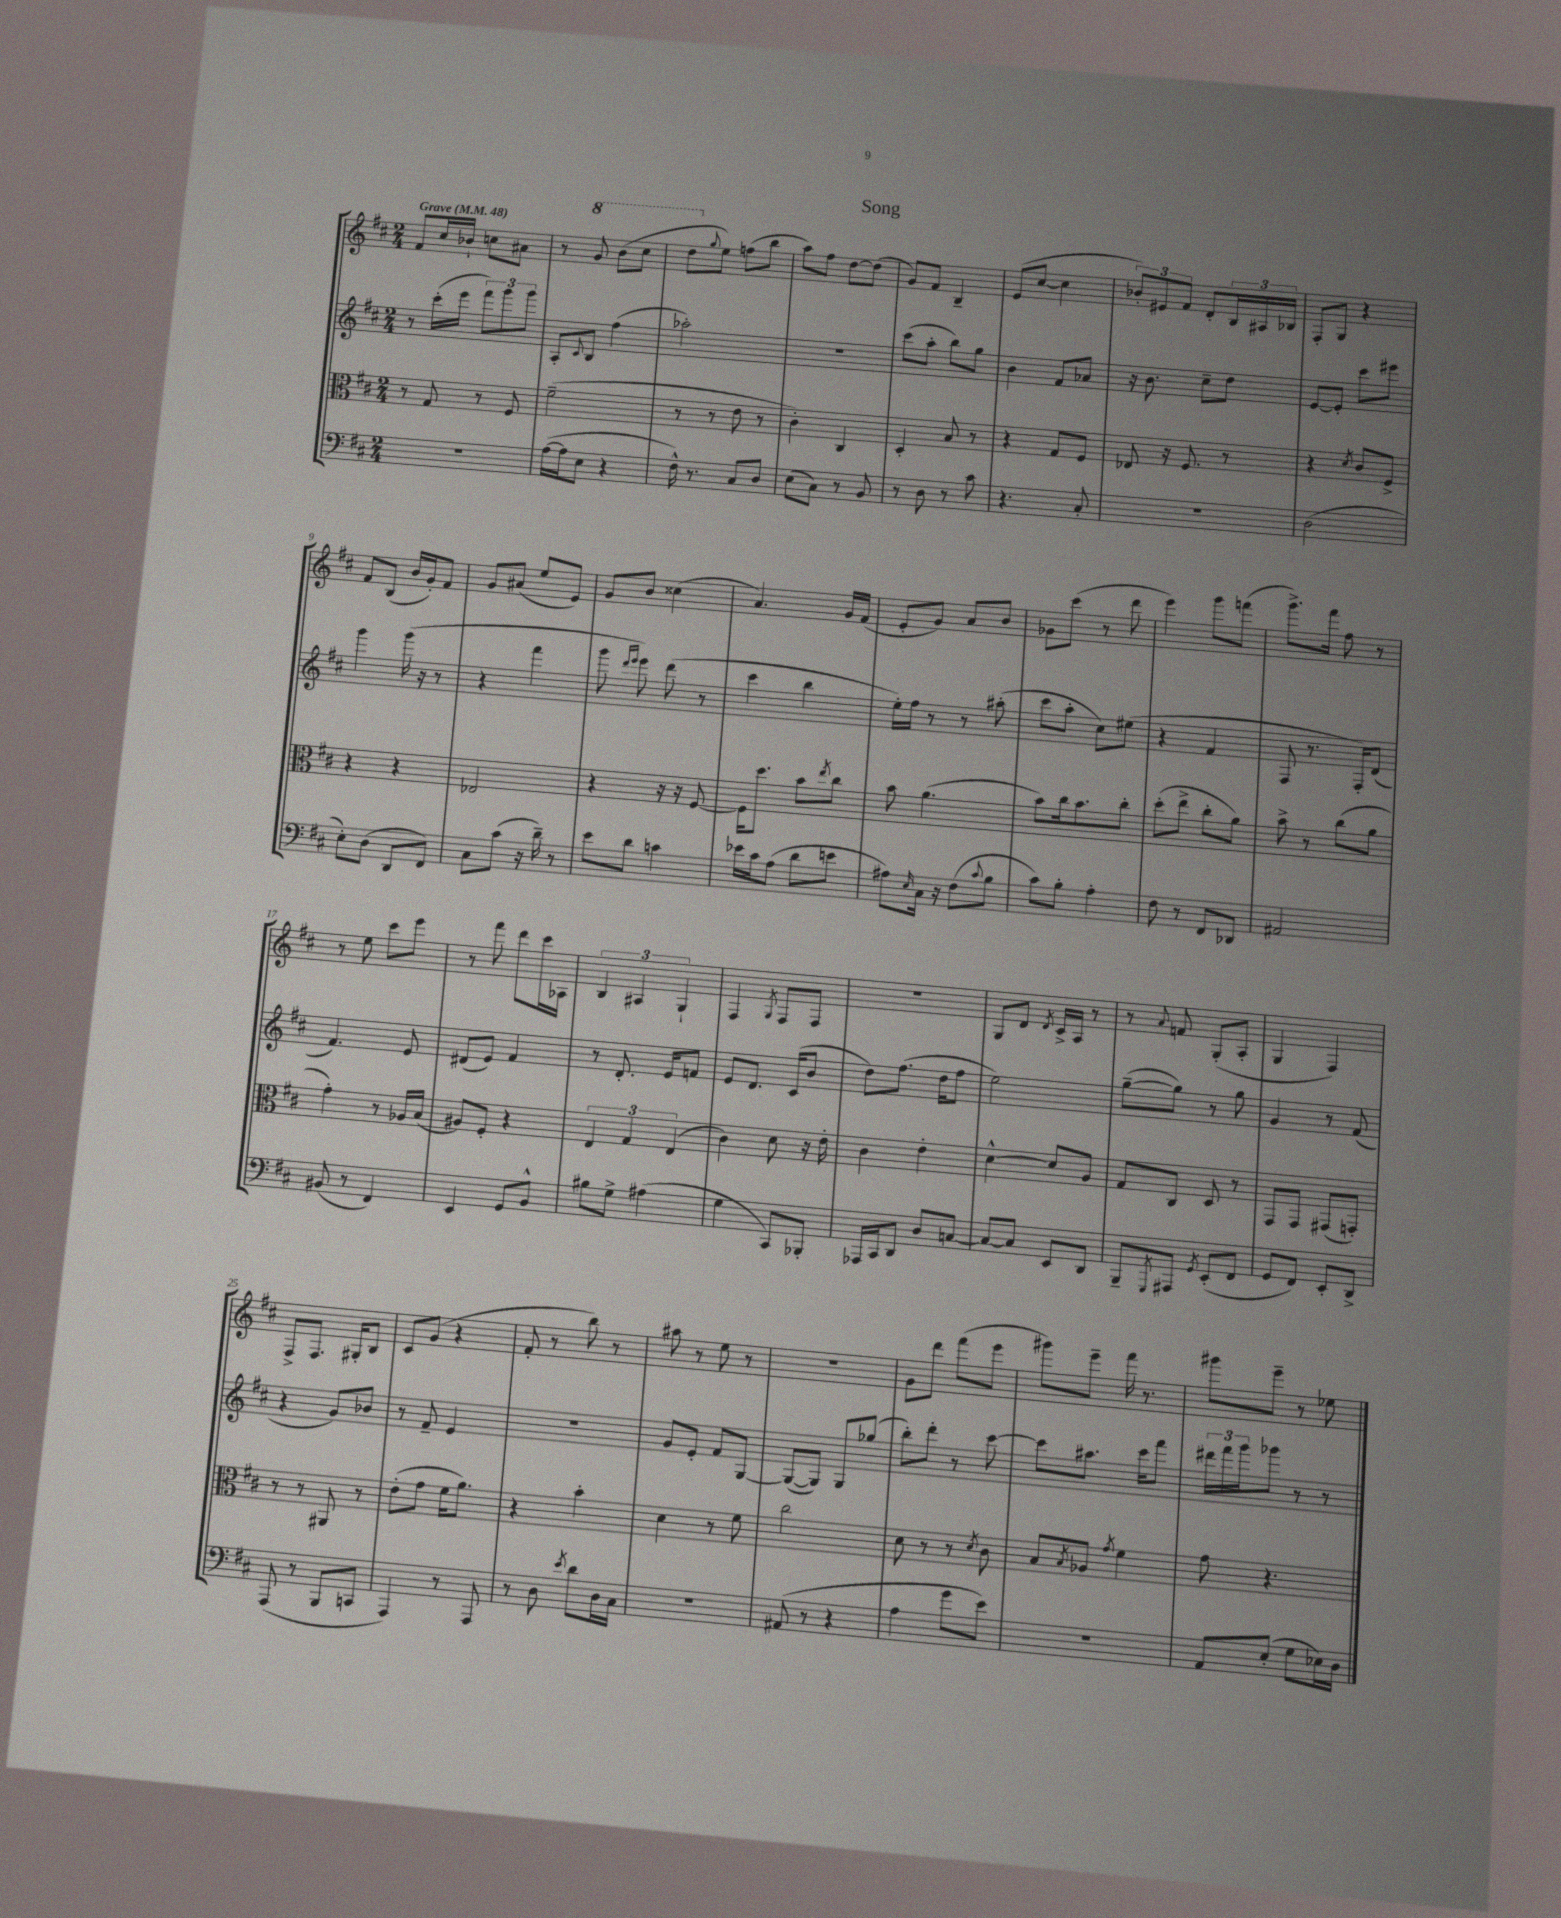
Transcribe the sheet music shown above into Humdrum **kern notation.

**kern	**kern	**kern	**kern
*staff4	*staff3	*staff2	*staff1
*clefF4	*clefC3	*clefG2	*clefG2
*k[f#c#]	*k[f#c#]	*k[f#c#]	*k[f#c#]
*M2/4	*M2/4	*M2/4	*M2/4
*MM48	*MM48	*MM48	*MM48
2r	8r	8r	8f#
.	8G	(16ccc#'	16cc#
.	.	16eee	16b-`
.	8r	12fff#)	8cc
.	.	12ggg	.
.	8F#	.	8a#
.	.	12ggg	.
=	=	=	=
([16A	(2f#~	8A'	8r
16A]	.	.	.
.	.	8qqc#	.
8E	.	8B	8gg
4r	.	(4ff#	(8bb
.	.	.	8ccc#
=	=	=	=
16F#^^)	8r	2aa-')	8ddd
8.r	.	.	.
.	.	.	8qqgg
.	8r	.	8ee)
8C#	8e	.	(8ff
8D	8r	.	8bb
=	=	=	=
(8E	4c#')	2r	8aa)
8C#)	.	.	8ff#
8r	4C#	.	[8dd
8BB	.	.	(8dd]
=	=	=	=
8r	4D'	(8ccc#	8g)
8D	.	8aa'	8f#
8r	8B	8bb)	4B~
8c#	8r	8gg	.
=	=	=	=
4.r	4r	4b	(8e
.	.	.	[8cc#
.	8G	8f#	4cc#]
8C#'	8F#	8a-	.
=	=	=	=
2r	8E-	16r	12b-')
.	.	8.b	.
.	.	.	12e#
.	16r	.	.
.	.	.	12f#
.	8.F#	.	.
.	.	8cc#~	8d'
.	8r	8dd	24B
.	.	.	24A#
.	.	.	24B-
=	=	=	=
(2D	4r	[8e	8F#'
.	.	8e']	8G
.	8qd	.	.
.	8c#	8ccc#	4r
.	8F#^	8eee#	.
=	=	=	=
8E')	4r	4ggg	8f#
(8D	.	.	(8B
8DD	4r	(16ggg	16b
.	.	16r	16g')
8FF#)	.	8r	8f#
=	=	=	=
8C#	2E-	4r	8g
(8c#	.	.	(8a#
16r	.	4fff#	8ee
16d~)	.	.	.
8r	.	.	8e)
=	=	=	=
8e	4r	8ggg	8g
.	.	16qqddd	.
.	.	16qqeee	.
8d	.	8eee)	8b
4c	16r	(8ddd	(4cc##
.	16r	.	.
.	[8F#	8r	.
=	=	=	=
16e-	16F#]	4ccc#	4.a)
16c#	8.dd	.	.
(8A	.	.	.
8d	8b	4bb	.
.	8qee	.	.
8e	8cc#	.	16g
.	.	.	(16f#
=	=	=	=
8A#)	8b	16ee')	8e'
.	.	16ff#	.
16qqE	.	.	.
16C#	(4.a	8r	8g)
16r	.	.	.
(8F#	.	8r	8a
8qqc#	.	.	.
8B	.	(8aa#'	8b
=	=	=	=
8c#)	8b)	8ccc#	8g-
8B'	16cc#	8aa'	(8ccc#
.	8.b	.	.
4A'	.	8cc#)	8r
.	8cc#'	(8ee#	8ddd
=	=	=	=
8F#	(8dd'	4r	4eee)
8r	8ee^	.	.
8FF#	8cc#'	4f#	8ggg
8DD-	8a)	.	(8fff
=	=	=	=
2AA#	8b^	8F#	8.ggg^)
.	8r	8.r	.
.	.	.	16fff#
.	(8cc#	.	8ff#
.	.	16F#')	.
.	8a	(8d	8r
=	=	=	=
(8BB#	4g')	4.f#)	8r
8r	.	.	8ee
4FF#)	8r	.	8ccc#
.	16A-	8e	8eee
.	(16B	.	.
=	=	=	=
4EE	8A#)	(8d#	8r
.	8F#'	8e)	8fff#
8GG	4r	4f#	8ddd
8BB^^	.	.	16ccc#
.	.	.	16A-
=	=	=	=
8B#	6E	8r	6B
8G^	.	8.d'	.
.	6G	.	6A#
(4A#	.	.	.
.	.	16e	.
.	(6E	.	6G`
.	.	8f	.
=	=	=	=
4G	4c#)	8e	4F#
.	.	8.d	.
.	.	.	8qG
8CC#)	8d	.	8F#
.	.	(16c#	.
8BBB-'	16r	8b	8F#
.	16e'	.	.
=	=	=	=
16AAA-	4c#	8dd)	2r
16CC#	.	.	.
8DD	.	(8.ff#	.
8D	4e'	.	.
.	.	16dd	.
[8C	.	8ff#	.
=	=	=	=
8C_	[4d^^	2ee)	8G
8C]	.	.	8d
.	.	.	8qd
8EE	8d]	.	16c#^
.	.	.	16A
8DD	8A	.	8r
=	=	=	=
8BBB~	8G	([8gg~	8r
8qGGG	.	.	8qqa
8AAA#	8C#	8gg])	8f
8qGG	.	.	.
(8EE'	8D	8r	(8G'
8FF#	8r	8gg	8A'
=	=	=	=
8GG	8GG	4g	4G
8FF#)	8GG	.	.
8EE'	(8GG#	8r	4F#)
8DD^	8GG')	(8f#	.
=	=	=	=
(8AAA	8r	4r	8F#^
8r	8r	.	8.F#
8BBB	8AA#	8g)	.
.	.	.	16G#'
8CC	8r	8b-	8B
=	=	=	=
4AAA)	(8e'	8r	8c#
.	8g	8f#~	(8g
8r	16f#	4e	4r
.	8.a)	.	.
8AAA	.	.	.
=	=	=	=
8r	4r	2r	8f#'
8D	.	.	8r
8qe	.	.	.
8d	4b'	.	8bb)
16D	.	.	8r
16C#	.	.	.
=	=	=	=
2r	4d	8g	8aa#
.	.	8e'	8r
.	8r	8f#	8ee
.	8f#	[8G	8r
=	=	=	=
(8AA#	2cc#	(8G_	2r
8r	.	8G])	.
4r	.	8G	.
.	.	(8gg-	.
=	=	=	=
4A	8d	8bb')	8g
.	8r	8ddd'	8ddd
8g	8r	8r	(8fff#
.	8qd	.	.
8e)	8c#	[8ccc#	8eee
=	=	=	=
2r	8B	8ccc#]	8ggg#)
.	8qB	.	.
.	8A-	8.aa#	8eee~
.	8qg	.	.
.	4f#	.	16fff#
.	.	16ccc#	8.r
.	.	8fff#	.
=	=	=	=
8AA	8g	24ddd#	8ggg#
.	.	24fff#	.
.	.	24ggg	.
(8E'	4.r	8ggg-	8eee~
8G	.	8r	8r
16E-)	.	8r	8ee-
16D	.	.	.
==	==	==	==
*-	*-	*-	*-
